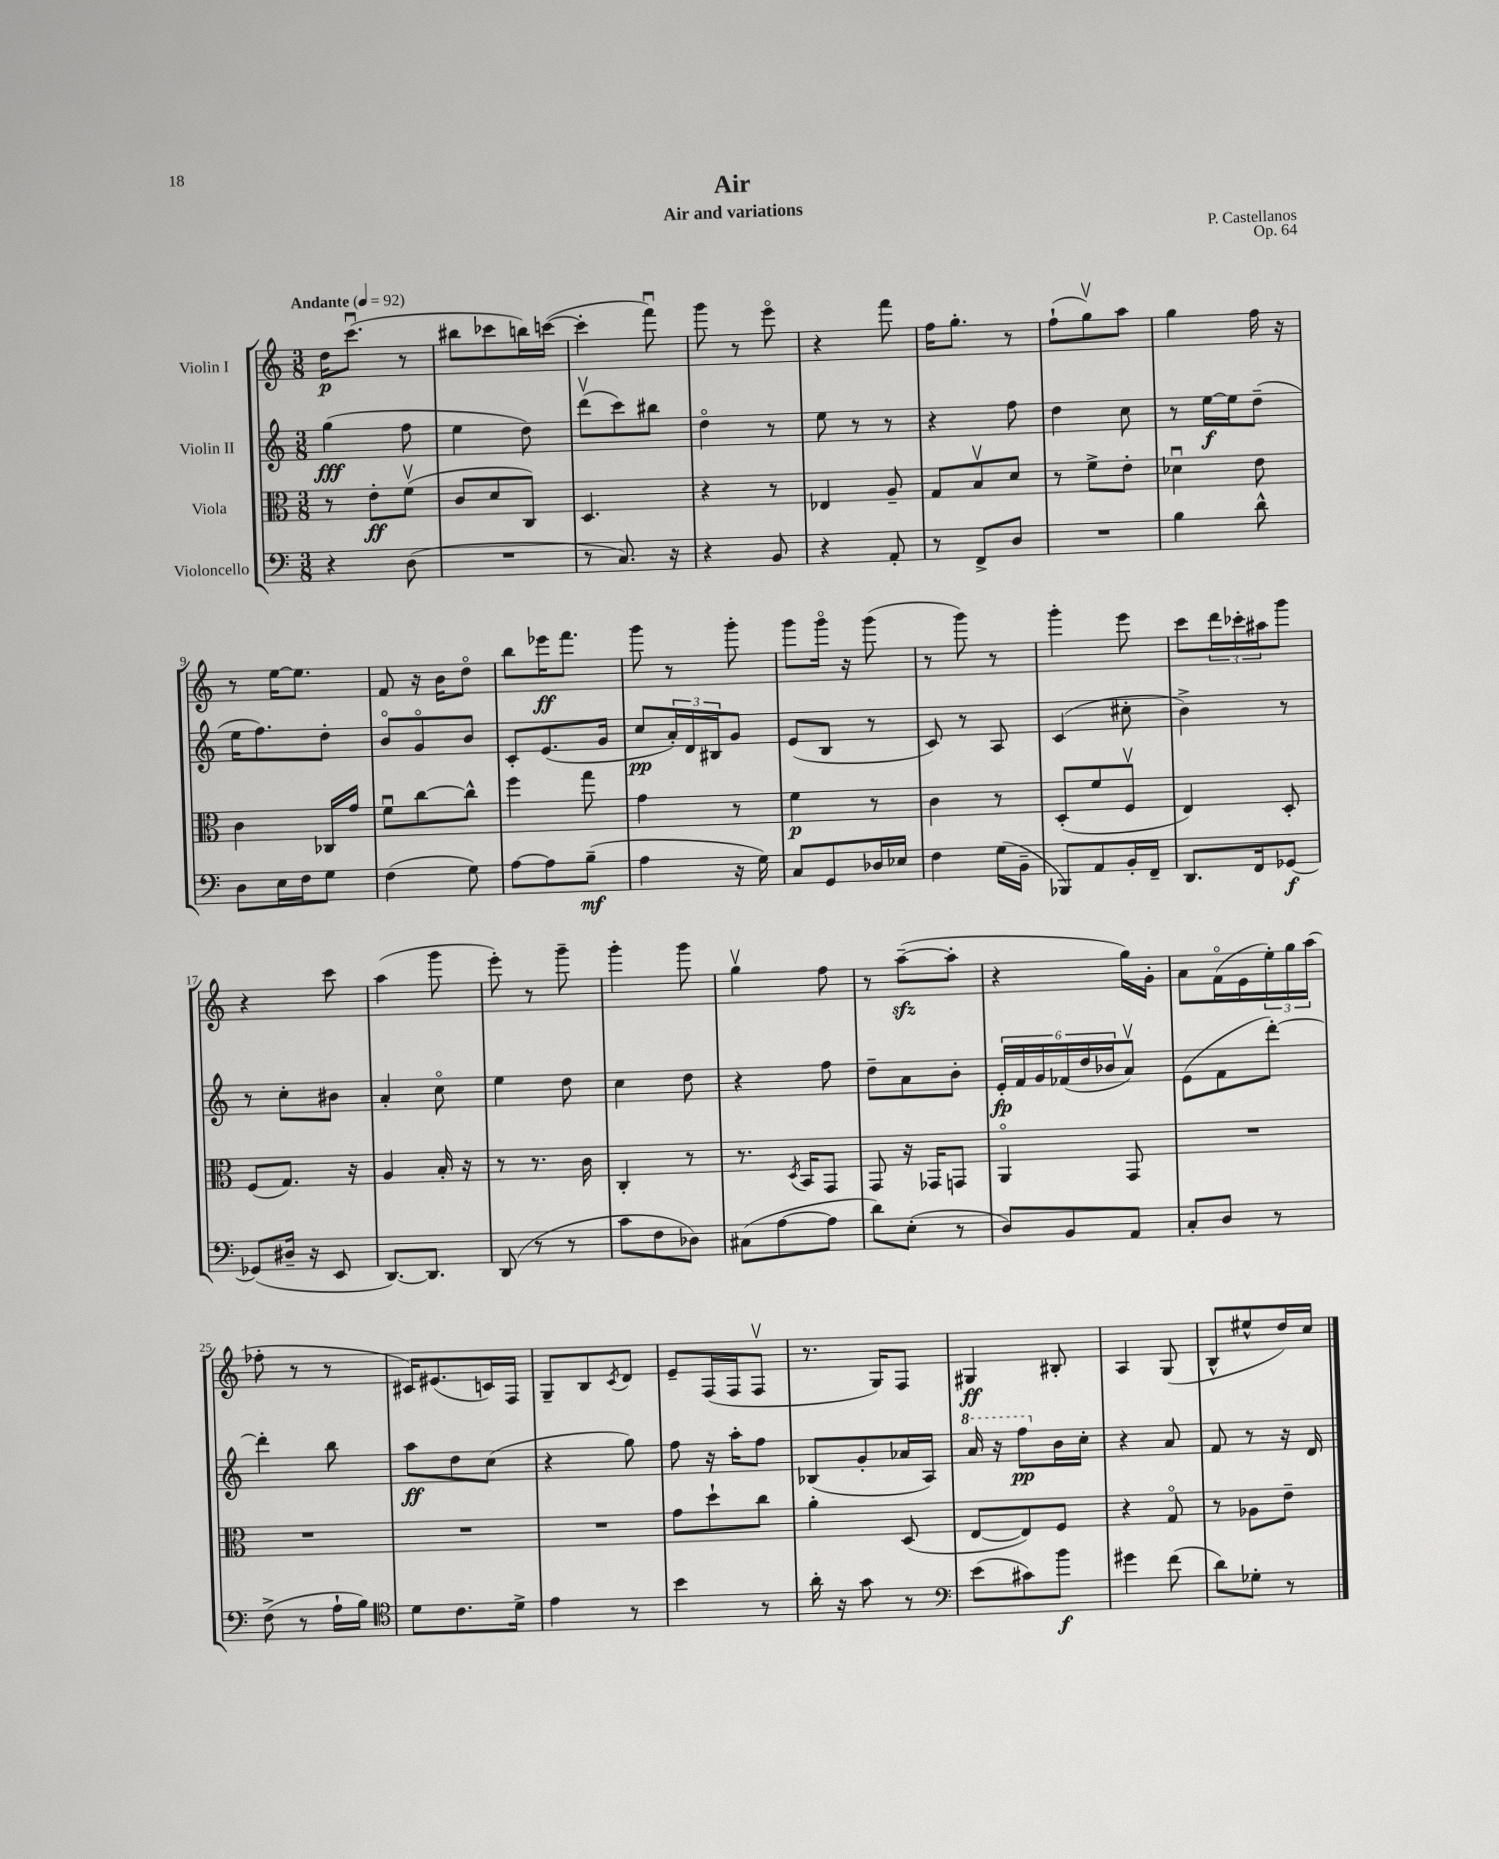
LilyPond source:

\header { title = "Air" composer = "P. Castellanos" subtitle = "Air and variations" opus = "Op. 64" }
<<
\new StaffGroup <<
\new Staff = "s0" \with { instrumentName = "Violin I" } {
    \clef treble \key c \major \numericTimeSignature \time 3/8 \tempo "Andante" 4 = 92
    d''16\p c'''8.\downbow( r8 |
    bis''8 ces'''8 b''16) c'''16~( |
    c'''4-. f'''8\downbow) |
    g'''8 r8 e'''8\flageolet |
    r4 f'''8 |
    f''16 g''8.-. r8 |
    f''8-!( g''8\upbow) a''8 |
    g''4 f''16 r16 |
    r8 e''16~ e''8. |
    f'8 r16 b'16 d''8\flageolet |
    b''8 ees'''16\ff f'''8. |
    g'''8 r8 g'''8-. |
    g'''8 g'''16\flageolet r16 g'''8( |
    r8 g'''8) r8 |
    g'''4-. e'''8 |
    c'''8 \tuplet 3/2 { d'''16 ces'''16-. ais''16 } g'''8 |
    r4 c'''8 |
    a''4( g'''8 |
    e'''8-.) r8 g'''8-- |
    g'''4-. g'''8 |
    g''4\upbow f''8 |
    r8 a''8~--\sfz( a''8-. |
    r4 g''16) g'16-. |
    a'8 f'16\flageolet( e'16 \tuplet 3/2 { e''16-.) g''16 a''16( } |
    fes''8-. r8 r8 |
    cis'16) eis'8.( c'16) f16 |
    g8-- b8 \acciaccatura { c'8 } d'8 |
    e'8-- f16( f16 f8\upbow |
    r8. g16) f8 |
    gis4\ff bis8-. |
    a4 g8( |
    b8-^ eis''8-^ d''16) c''16 \bar "|." |
}
\new Staff = "s1" \with { instrumentName = "Violin II" } {
    \clef treble \key c \major \numericTimeSignature \time 3/8
    g''4\fff( f''8 |
    e''4 d''8) |
    d'''8\upbow( c'''8) bis''8 |
    d''4\flageolet r8 |
    e''8 r8 r8 |
    r4 f''8 |
    d''4 c''8 |
    r8 e''16~\f e''16 d''8--( |
    e''16 f''8.) d''8-. |
    b'8\flageolet g'8\flageolet b'8 |
    c'8-. e'8.( g'16 |
    c''8\pp \tuplet 3/2 { a'16-.) d'16 bis16 } g'8 |
    e'8( b8 r8 |
    c'8) r8 a8 |
    c'4( cis''8-. |
    b'4->) r8 |
    r8 c''8-. bis'8 |
    a'4-. c''8\flageolet |
    e''4 d''8 |
    c''4 d''8 |
    r4 f''8 |
    d''8-- a'8 b'8-. |
    \tuplet 6/4 { e'16-.\fp f'16 g'16 fes'16( d''16 bes'16 } a'8\upbow) |
    e'8( f'8 d'''8~-.) |
    d'''4-. b''8 |
    a''8\ff d''8 c''8( |
    r4 g''8) |
    f''8 r16 a''16-. f''8 |
    bes8( g'8-. aes'16 a16) |
    \ottava #1 a''16 r16 f'''8\pp \ottava #0 b'16 c''16-. |
    r4 a'8 |
    f'8 r8 r16 d'16 \bar "|." |
}
\new Staff = "s2" \with { instrumentName = "Viola" } {
    \clef alto \key c \major \numericTimeSignature \time 3/8
    r8 e'8-.\ff f'8\upbow( |
    c'8 d'8 c8) |
    d4. |
    r4 r8 |
    ees4 a8-- |
    g8 b8\upbow d'8 |
    r8 f'8-> e'8-. |
    des'4\downbow e'8 |
    c'4 ces16 g'16 |
    f'8\downbow c''8~ c''8-^ |
    f''4 g''8 |
    g'4 r8 |
    f'4\p r8 |
    c'4 r8 |
    d8-.( f'8 f8\upbow |
    e4) d8-. |
    f8( g8.) r16 |
    a4 b16-. r16 |
    r8 r8. c'16 |
    c4-. r8 |
    r8. \acciaccatura { d8 } b,16 g,8 |
    g,8 r16 ges,16 g,8 |
    a,4\flageolet g,8 |
    R4. |
    R4. |
    R4. |
    R4. |
    g'8 d''8-! c''8 |
    a'4-. d8( |
    e8~ e8) f8 |
    r4 g8\flageolet |
    r8 aes8 e'8-- \bar "|." |
}
\new Staff = "s3" \with { instrumentName = "Violoncello" } {
    \clef bass \key c \major \numericTimeSignature \time 3/8
    r4 d8( |
    R4. |
    r8 c8.) r16 |
    r4 b,8 |
    r4 a,8-. |
    r8 f,8-> d8 |
    R4. |
    b4 d'8-^ |
    d8 e16 f16 g8 |
    f4( g8) |
    a8~ a8 b8--\mf( |
    a4 r16 g16) |
    c8 g,8 des16 ees16 |
    f4 g16( b,16-- |
    bes,,8) a,8 b,16-. f,16-- |
    d,8. f,16 ges,8~\f |
    ges,8( dis16-- r16 e,8 |
    d,8.~) d,8. |
    d,8( r8 r8 |
    c'8 f8 des8) |
    cis8( a8~ a8 |
    d'8) e8-.( r8 |
    d8) b,8 a,8 |
    c8-. d8 r8 |
    f8->( r8 a16-! b16) |
    \clef tenor d'8 c'8. d'16-> |
    e'4 r8 |
    b'4 r8 |
    a'16-. r16 g'8 r8 |
    \clef bass e'8( cis'8) b'8\f |
    gis'4 f'8( |
    d'8) ges8-. r8 \bar "|." |
}
>>
>>
